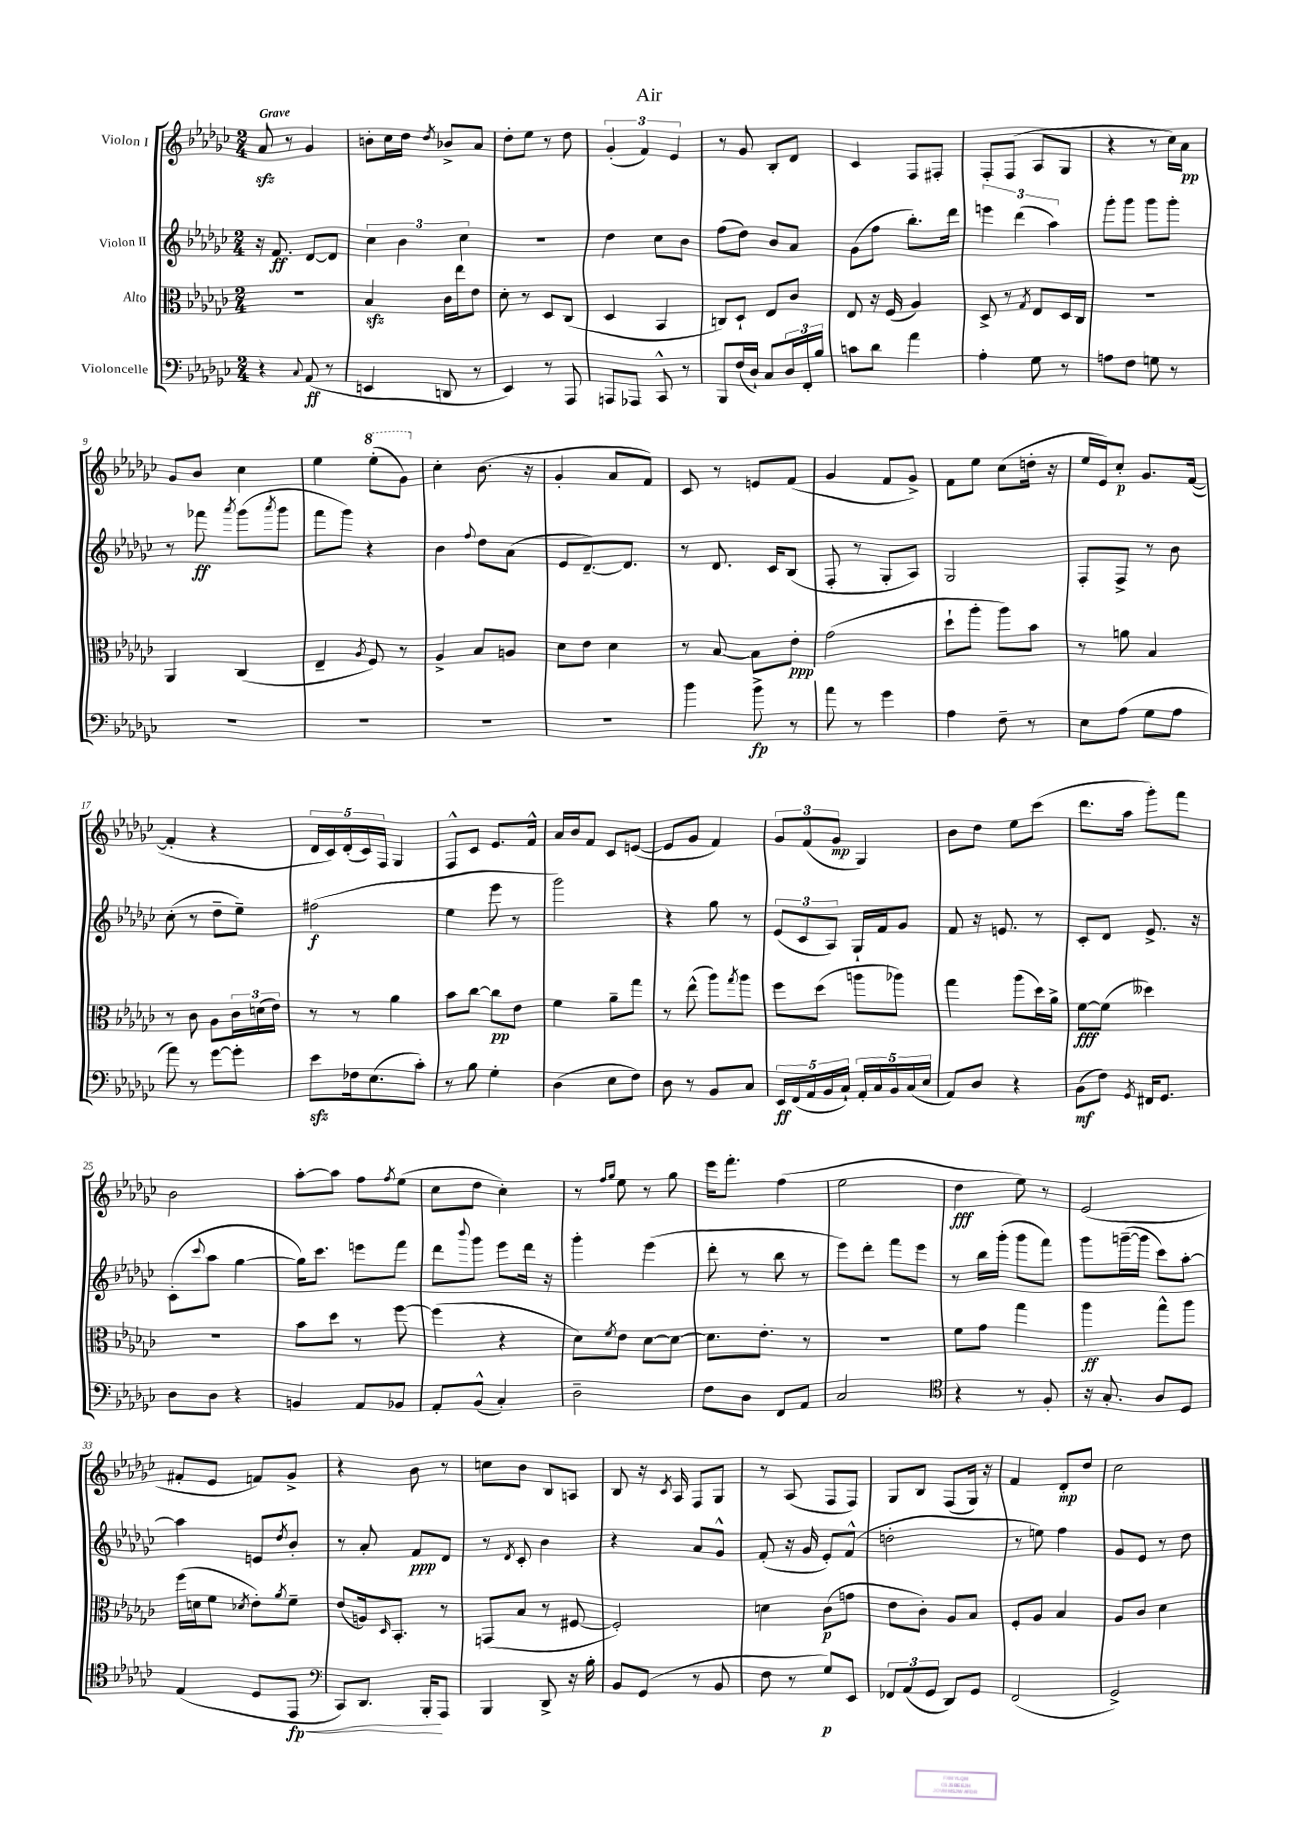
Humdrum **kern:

**kern	**kern	**kern	**kern
*staff4	*staff3	*staff2	*staff1
*clefF4	*clefC3	*clefG2	*clefG2
*k[b-e-a-d-g-c-]	*k[b-e-a-d-g-c-]	*k[b-e-a-d-g-c-]	*k[b-e-a-d-g-c-]
*M2/4	*M2/4	*M2/4	*M2/4
4r	2r	16r	8a-
.	.	8.f	.
.	.	.	8r
8qqC-	.	.	.
(8AA-	.	[8d-	4g-
8r	.	8d-]	.
=	=	=	=
4EE	4B-	6cc-	8b'
.	.	.	16cc-
.	.	6b-	.
.	.	.	16dd-
.	.	.	8qdd-
8DD	16c-	.	8b-^
.	16ee-	.	.
.	.	6cc-	.
8r	8e-	.	8a-
=	=	=	=
4EE-)	8d-'	2r	8dd-'
.	8r	.	8ee-
8r	8D-	.	8r
8AAA-	(8C-	.	8dd-
=	=	=	=
8AAA	4D-	4dd-	(6g-'
8AAA-	.	.	.
.	.	.	6f)
8CC-^^	4BB-	8cc-	.
.	.	.	6e-
8r	.	8b-	.
=	=	=	=
8BBB-	8C)	(8ff	8r
(16F	8D-`	8dd-)	8g-
16D-`)	.	.	.
8C-	8E-	8b-	8B-'
24D-	8c-	8a-	8d-
24FF'	.	.	.
24B-	.	.	.
=	=	=	=
8c	8E-	(8g-	4c-
8d-	16r	8ff	.
.	(16F	.	.
4a-	4A-)	8.bb-')	8F
.	.	.	8F#'
.	.	16ddd-	.
=	=	=	=
4A-'	8D-^	6eee	8F'
.	8r	.	(8F
.	.	(6ddd-	.
.	8qG-	.	.
8G-	8E-	.	8A-
.	.	6aa-)	.
8r	16D-	.	8G-
.	16C-	.	.
=	=	=	=
8A	2r	8ggg-'	4r
8F	.	8ggg-	.
8G	.	8ggg-	8r
8r	.	8ggg-'	16cc-)
.	.	.	16a-
=	=	=	=
2r	4AA-	8r	8g-
.	.	8fff-	8b-
.	.	8qaaa-	.
.	(4C-	(8ggg-	4cc-
.	.	8qaaa-	.
.	.	8ggg-	.
=	=	=	=
2r	4E-~	8fff	4ee-
.	.	8ggg-)	.
.	8qA-	.	.
.	8F)	4r	(8eee-'
.	8r	.	8gg-)
=	=	=	=
2r	4A-^	4b-	4cc-'
.	.	8qqff	.
.	8B-	8dd-	(8.b-
.	8A	(8a-	.
.	.	.	16r
=	=	=	=
2r	8d-	8e-	4g-'
.	8e-	[8.d-~)	.
.	4d-	.	8a-
.	.	8.d-]	.
.	.	.	8f)
=	=	=	=
4b-	8r	8r	8c-
.	[8B-	8.d-	8r
8b-^	8B-]	.	8e
.	.	16c-	.
8r	8e-'	(8B-	(8f
=	=	=	=
8a-	(2g-	8F'	4g-
8r	.	8r	.
4g-	.	8G-'	8f
.	.	8A-)	8g-^)
=	=	=	=
4A-	8dd-`	2G-	8f
.	8aa-'	.	8ee-
8F~	8aa-)	.	(8cc-
8r	8b-	.	16dd'
.	.	.	16r
=	=	=	=
8E-	8r	8F'	16ee-
.	.	.	16e-)
(8A-	8a	8F^	8cc-'
8G-	4B-	8r	8.g-
8A-	.	8b-	.
.	.	.	([16f
=	=	=	=
8a-)	8r	(8cc-'	4f']
8r	8c-	8r	.
[8g-	8A-	8dd-~	4r
8g-']	24c-	8ee-~)	.
.	(24d	.	.
.	24e-)	.	.
=	=	=	=
8e-	8r	(2ff#	20d-
.	.	.	20c-)
.	.	.	(20d-'
16F-	8r	.	.
.	.	.	20c-)
(8.E-	.	.	.
.	.	.	20F
.	4a-	.	4G-
8c-')	.	.	.
=	=	=	=
8r	8b-	4ee-	8F^^
8B-	[8cc-	.	8c-
4G-'	8cc-]	8eee-	8.e-
.	8e-	8r	.
.	.	.	16f^^
=	=	=	=
(4D-	4f	2ggg-)	16a-
.	.	.	16b-
.	.	.	8f
8E-	8a-~	.	8c-
8F)	8gg-	.	([8e
=	=	=	=
8D-	8r	4r	8e]
8r	(8ee-^^	.	8g-
8BB-	8aa-)	8gg-	4f)
.	8qgg-	.	.
8C-	8aa-	8r	.
=	=	=	=
20EE-	8ff	(12e-	12g-
(20FF	.	.	.
.	.	12c-	(12f
20AA-	.	.	.
.	(8dd-	.	.
20BB-	.	.	.
.	.	12A-)	12g-
20C-`)	.	.	.
20AA-'	8aa	16G-`	4G-)
20C-	.	.	.
.	.	16f	.
20BB-	.	.	.
.	8aa-)	8g-	.
(20C-	.	.	.
20E-	.	.	.
=	=	=	=
8AA-)	4gg-	8f	8b-
8D-	.	16r	8dd-
.	.	8.e	.
4r	(8aa-	.	8ee-
.	16dd-)	8r	(8ccc-
.	16a-^	.	.
=	=	=	=
(8BB-	[8f	8c-'	8.ddd-
8F)	(8f]	8d-	.
.	.	.	16aa-
8qGG-	.	.	.
16FF#	4dd--)	8.e-^	8ggg-')
8.GG-	.	.	.
.	.	.	8fff
.	.	16r	.
=	=	=	=
8D-	2r	(8c-'	2b-
.	.	8qqccc-	.
8D-	.	8aa-	.
4r	.	[4gg-	.
=	=	=	=
4BB	8b-	16gg-])	[8aa-'
.	.	8.ccc-	.
.	8dd-	.	8aa-]
8AA-	8r	8eee	8ff
.	.	.	8qff
8BB-	[8ff	8fff	(8ee-
=	=	=	=
8AA-'	(4ff]	8ddd-	8cc-
.	.	8qqbbb-	.
(8BB-^^	.	8ggg-	8dd-
4C-')	4r	8eee-	4cc-')
.	.	16ddd-	.
.	.	16r	.
=	=	=	=
2D-~	8d-)	4ggg-'	8r
.	.	.	16qqff
.	8qf	.	16qqgg-
.	8e-	.	8ee-
.	[8d-	(4eee-	8r
.	8d-_	.	8gg-
=	=	=	=
8F	8.d-]	8ddd-'	16eee-
.	.	.	8.fff'
8D-	.	8r	.
.	8.e-'	.	.
8FF	.	8bb-	(4ff
8AA-	8r	8r	.
=	=	=	=
2C-	2r	8eee-)	2ee-
.	.	8ddd-'	.
.	.	8fff	.
.	.	8eee-	.
=	=	=	=
*clefC4	*	*	*
4r	8f	8r	4dd-
.	8g-	16bb-	.
.	.	(16ggg-'	.
8r	4gg-	8ggg-	8ee-)
8F'	.	8fff)	8r
=	=	=	=
16r	4aa-	8ggg-	(2e-
8.G-'	.	.	.
.	.	([16ggg~	.
.	.	16ggg]	.
8A-	8gg-^^	8ccc-)	.
8D-	8aa-	[8aa-'	.
=	=	=	=
(4E-	(16ff	4aa-]	8f#'
.	16d	.	.
.	8f	.	8e-
.	8qd-	.	.
8D-	8e-')	8e	8f)
.	8qa-	8qdd-	.
8EE-	8f~	8b-'	8g-^
=	=	=	=
*clefF4	*	*	*
8CC-)	(8e-	8r	4r
8.DD-	16A)	8a-'	.
.	16qqD-	.	.
.	8.BB-'	.	.
.	.	8f	8b-
16BBB-'	.	.	.
8AAA-	8r	8d-	8r
=	=	=	=
4BBB-	(8GG	8r	8cc
.	.	8qd-	.
.	8B-	8c-'	8b-
8DD-^	8r	4b-	8B-
16r	[8F#	.	8A
16B-'	.	.	.
=	=	=	=
8BB-	2F#'])	4r	8B-
(8GG-	.	.	16r
.	.	.	8qc-
.	.	.	16A-
8r	.	8a-	8F
8BB-	.	8g-^^	8G-
=	=	=	=
8F	4d	(8f'	8r
8r	.	16r	(8A-
.	.	16g-	.
8G-)	(8c-	8e-')	8F
8EE-	8g	(8f^^	8F)
=	=	=	=
12FF-	8e-	2dd'	8G-
(12AA-	.	.	.
.	8c-')	.	8B-
12GG-	.	.	.
8DD-)	8A-	.	(8F
8GG-	8B-	.	16G-)
.	.	.	16r
=	=	=	=
(2FF	8F'	8r	4f
.	8A-	8ee)	.
.	4B-	4ff	8d-'
.	.	.	8dd-
=	=	=	=
2GG-^)	8A-	8g-	2cc-
.	8c-	8e-	.
.	4d-	8r	.
.	.	8dd-	.
==	==	==	==
*-	*-	*-	*-
